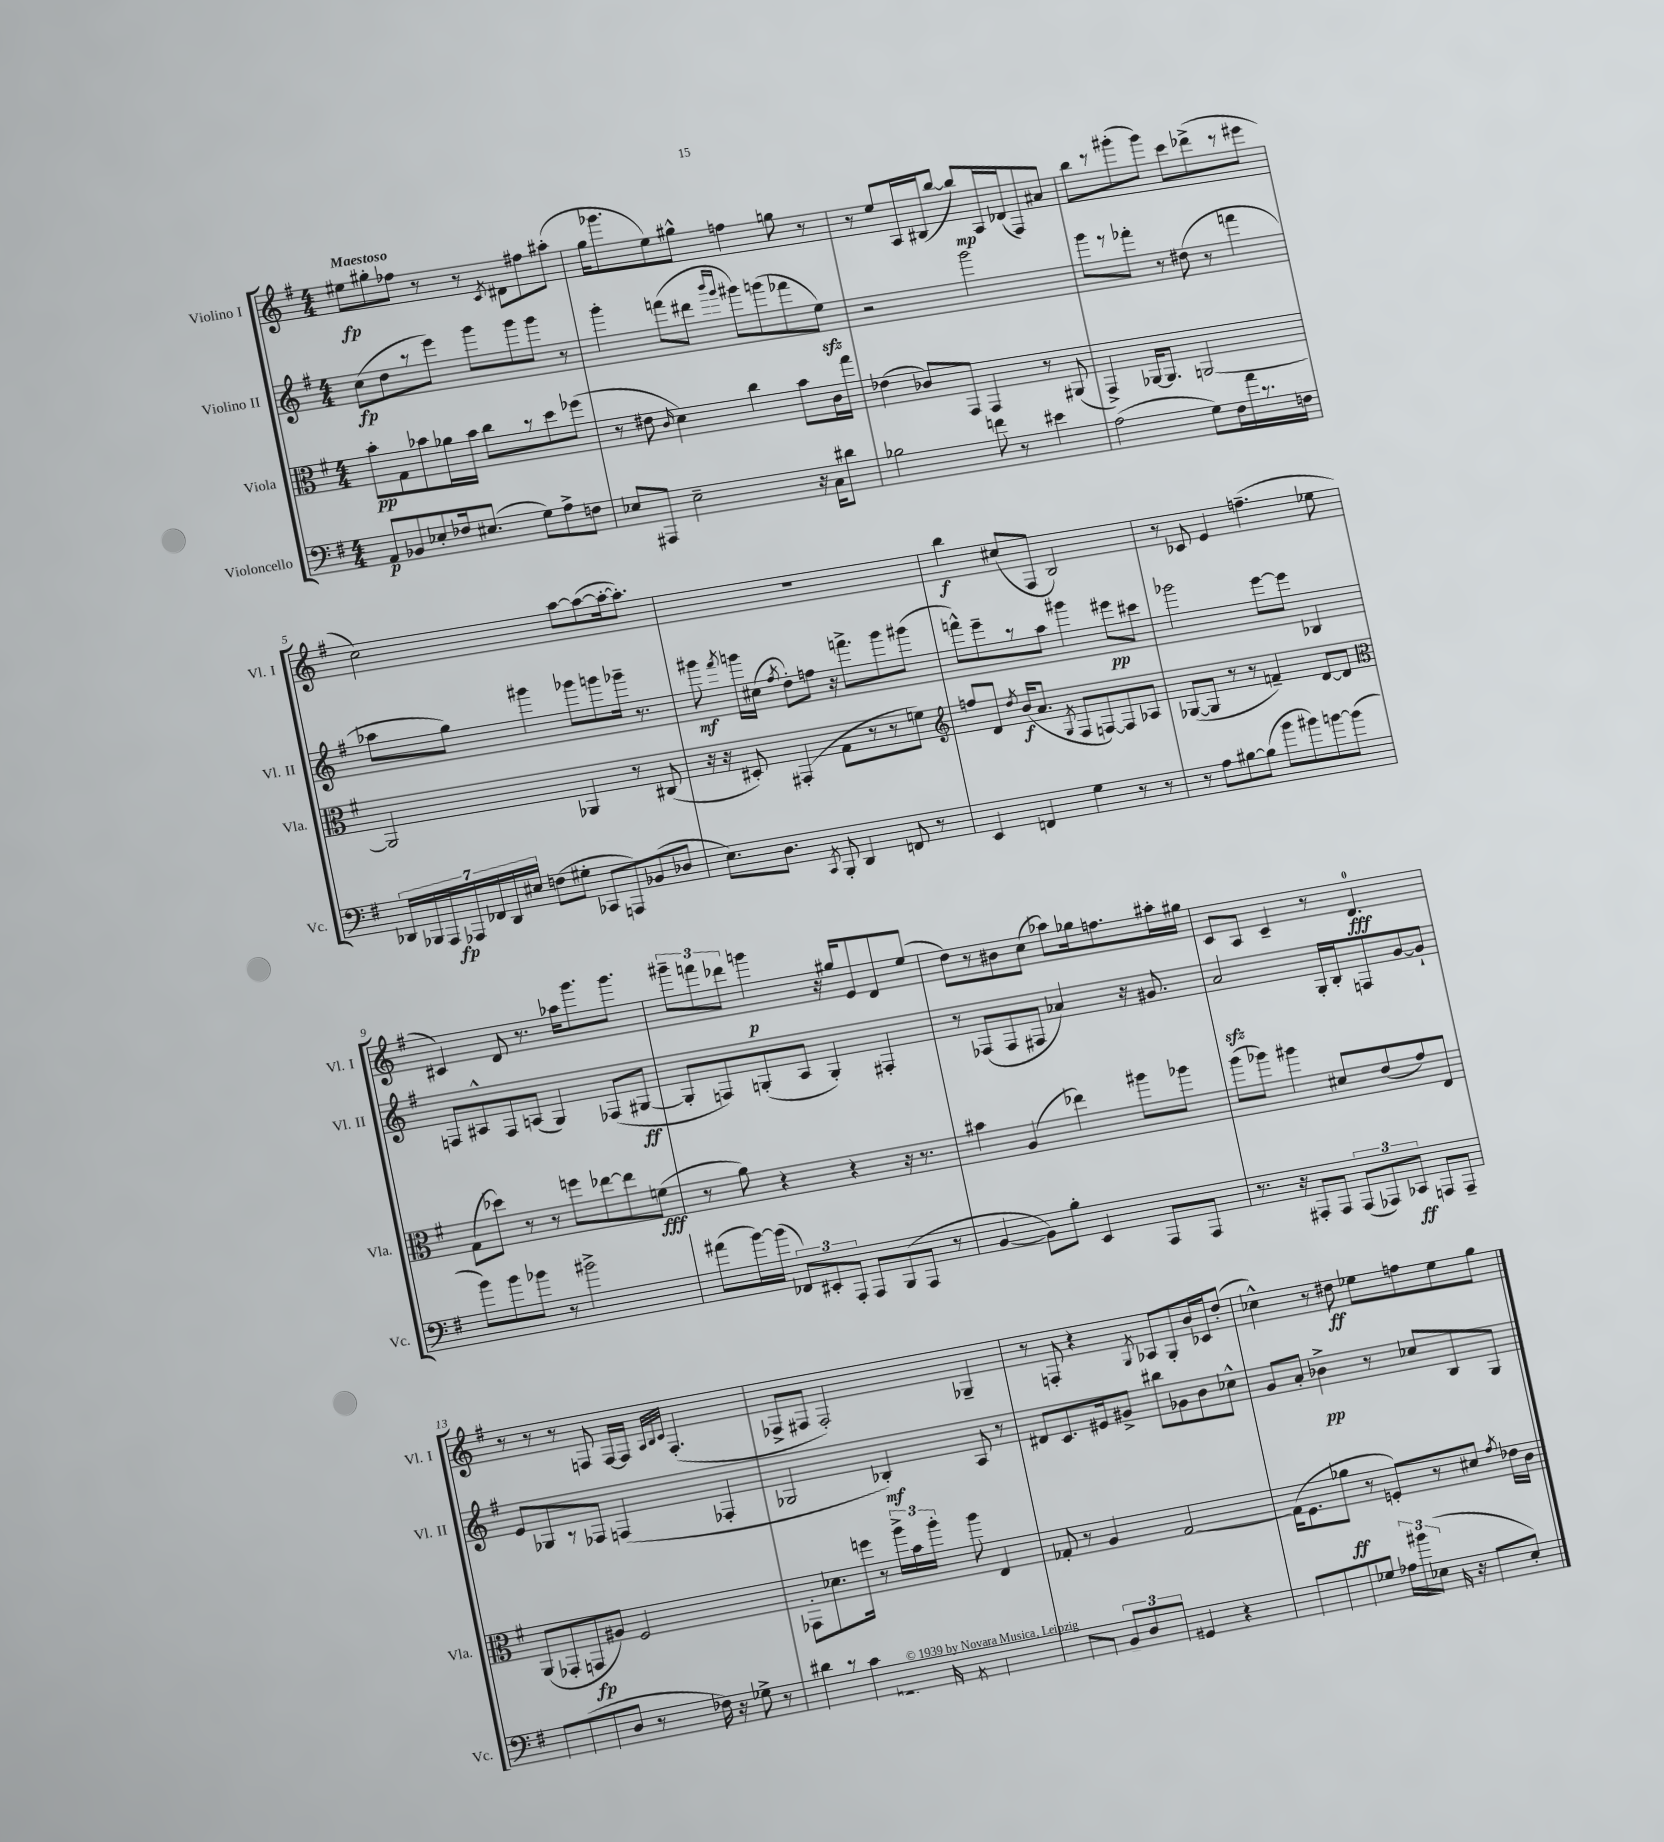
<<
\new StaffGroup <<
\new Staff = "s0" \with { instrumentName = "Violino I" shortInstrumentName = "Vl. I" } {
    \clef treble \key g \major \numericTimeSignature \time 4/4 \tempo "Maestoso"
    \autoBeamOff eis''8[\fp gis''8-. fes''8] r8 r8 \acciaccatura { c'8 } dis'8[ fis''8 ais''8]-.( |
    g''16[ ges'''8. e''8) gis''8]-^ f''4 g''8 r8 |
    r8 e''8[ a16 bis16( b''8]~ b''8[\mp) a16 des'16( fis8) ais'8] |
    b''8[ r8 gis'''8-.( gis'''8]) c'''8[ des'''8->( r8 eis'''8] |
    c''2) a''8[~ a''8~( a''16~-. a''8.]-.) |
    R1 |
    b''4\f cis''8[( fis8] b2) |
    r8 ces'8 e'4 f''4.--( ees''8 |
    cis'4) d'8 r8. aes''16[ g'''8. g'''8.] |
    \tuplet 3/2 { gis'''8[-- f'''8 des'''8] } g'''4\p r16 gis''16[ e'8 d'8 e''8]( |
    d''8[) r8 bis'8 c''8]( aes''8[) ges''16 f''8. ais''16-. gis''16] |
    c'8[ a8] c'4-- r8 d'4.-0\fff |
    r8 r8 r8 f8 f16[~ f16] \grace { a32[ b32 c'32] } f4.-.( |
    fes8[-> fis8] fis2-.) ges4-- |
    r8 f8-. r4 \acciaccatura { g8 } aes8[ g8-. b'16 ces'16 d''8]-.( |
    ces''4-^) r8 dis''8\ff ees''8[ f''8 ees''8 g''8] \bar "|." |
}
\new Staff = "s1" \with { instrumentName = "Violino II" shortInstrumentName = "Vl. II" } {
    \clef treble \key g \major \numericTimeSignature \time 4/4
    \autoBeamOff c''8[\fp( d''8 r8 e'''8]) g'''8[ g'''8 g'''8] r8 |
    g'''4-. f'''8[( dis'''8] \grace { b'''16[ g'''16] } gis'''8[) g'''8( fes'''8 e''8]\sfz) |
    r2 g'''2 |
    g'''8[ r8 fes'''8]-. r8 dis''8( r8 f'''4 |
    aes''8[ g''8]) gis'''4 ges'''8[ g'''8 ges'''16]-- r8. |
    gis'''8\mf \acciaccatura { fis'''8 } g'''16[ cis''16]( \acciaccatura { fis''8 } d''8[-.) f''8] r16 f'''8.[-> g'''8 gis'''8]( |
    f'''8[-^) e'''8-- r8 a''8] gis'''4 eis'''8[\pp cis'''8] |
    ges'''2 e'''8[~ e'''8] bes4 |
    f8[ ais8-^ f8 a8]( g4) fes8[( gis8]~\ff |
    gis8[-. f8) g8-.( a8] g4-.) fis4-. |
    r8 fes8[( fes8 fis8] aes'4) r16 gis'8. |
    a'2\sfz g16[-. b16-. f8 g'8~ g'8]-! |
    e'8[ ges8 r8 fes8] f4( fes4-. |
    ges2 bes4-.\mf) a8 r8 |
    dis'8[ c'8. eis'16 gis'8]-> bis''8[ ges'8 b'8 ces''8]-^ |
    g'8[ a'8]-. bes'4->\pp r8 ces''8[ b8 g8] \bar "|." |
}
\new Staff = "s2" \with { instrumentName = "Viola" shortInstrumentName = "Vla." } {
    \clef alto \key g \major \numericTimeSignature \time 4/4
    \autoBeamOff b'8[-.\pp g8 bes'8 aes'16 bes'16] c''8[ r8 d''8 fes''8]( |
    r8 eis'8 \grace { c'16 } d'4) c''4 b'8[ c'16 g''16] |
    ees'4( ces'8[) g,8] g,4 r8 ais,8( |
    g,4->) aes,16[~ aes,8.] a,2~ |
    a,2 aes,4 r8 cis8( |
    r16 r16 dis8-.) gis,4-.( g8[ r8 r8 f'8]) |
    \clef treble f''8[ d'8] \acciaccatura { d''8 } b'16[\f( a'8.] \acciaccatura { g8 } fis8[ f8~) f8 aes8] |
    ges8[~( ges8] r8 r8 f'4--) d'8[~ d'8] |
    \clef alto g8[( des''8]) r8 r8 f''8[ ees''8~ ees''8 f'8]\fff( |
    r8 a'8) r4 r4 r16 r8. |
    bis'4 a4( ees''4) ais''8[ aes''8] |
    a''8[( aes''8]) ais''4 dis'8[ e'8( g'8) e8] |
    a,8[( ges,8-. g,8\fp ais8]) fis2 |
    ges,8[-. des'8. f''16] r8 \tuplet 3/2 { a''16[-> b'16 a''16]-. } a''8 e4 |
    ges8-. r8 a4 ges2~ |
    ges16[( fis8. aes'8]\ff r8 f8[-.) r8 dis'8] \acciaccatura { g'8 } ees'16[ c'16] \bar "|." |
}
\new Staff = "s3" \with { instrumentName = "Violoncello" shortInstrumentName = "Vc." } {
    \clef bass \key g \major \numericTimeSignature \time 4/4
    \autoBeamOff a,8[\p bes,8 ees8-. fes16 eis8.]( g8[) a8-> f8] |
    ees8[ ais,,8] ees2-- r16 c16[ dis'8] |
    bes2 f'8 r8 eis'4 |
    a2( g8[) fis16 a'16 r8. f16] |
    \tuplet 7/4 { des,16[ bes,,16 a,,16 aes,,16\fp fes,16 des,16 eis16] } f8[( gis8]-. ces,8[ a,,8) bes,8( des8] |
    e8.[) d8.] \acciaccatura { c,8 } b,,8-. d,4 f,8 r8 |
    e,4 f,4 g4 r8 r8 |
    r8 a8[ bis8~ bis8]( b'8[ bis'8) b'8~ b'8]( |
    b'8[) b'8 bes'8] r8 bis'2-> |
    ais'8[( b'16~) b'16]( \tuplet 3/2 { fes,8[) eis,8-. a,,8]-. } a,,8[ b,,8( a,,8] r8 |
    b,4~ b,8[) b8]-. e,4 a,,8[ a,,8] |
    r8. r16 ais,,8[-. ais,,8] \tuplet 3/2 { ais,,8[( aes,,8) ces,8]\ff } a,,8[ a,,8]-- |
    a,,8[ a,,8( a,,8-> d8] r8 fes16) r16 ges8-> r8 |
    dis'8[ r8 c'8 f,8.] d,16( \acciaccatura { e,8 } cis,4.) |
    bes,,8[ a,,8] \tuplet 3/2 { b,8[-- d8 b,,8] } gis,4 r4 |
    a,,8[ b,,8~-. b,,8 ges8] \tuplet 3/2 { aes16[\mp bis'16 ees16]( } a,,16 r16 ais,,8[ ees8]-.) \bar "|." |
}
>>
>>
